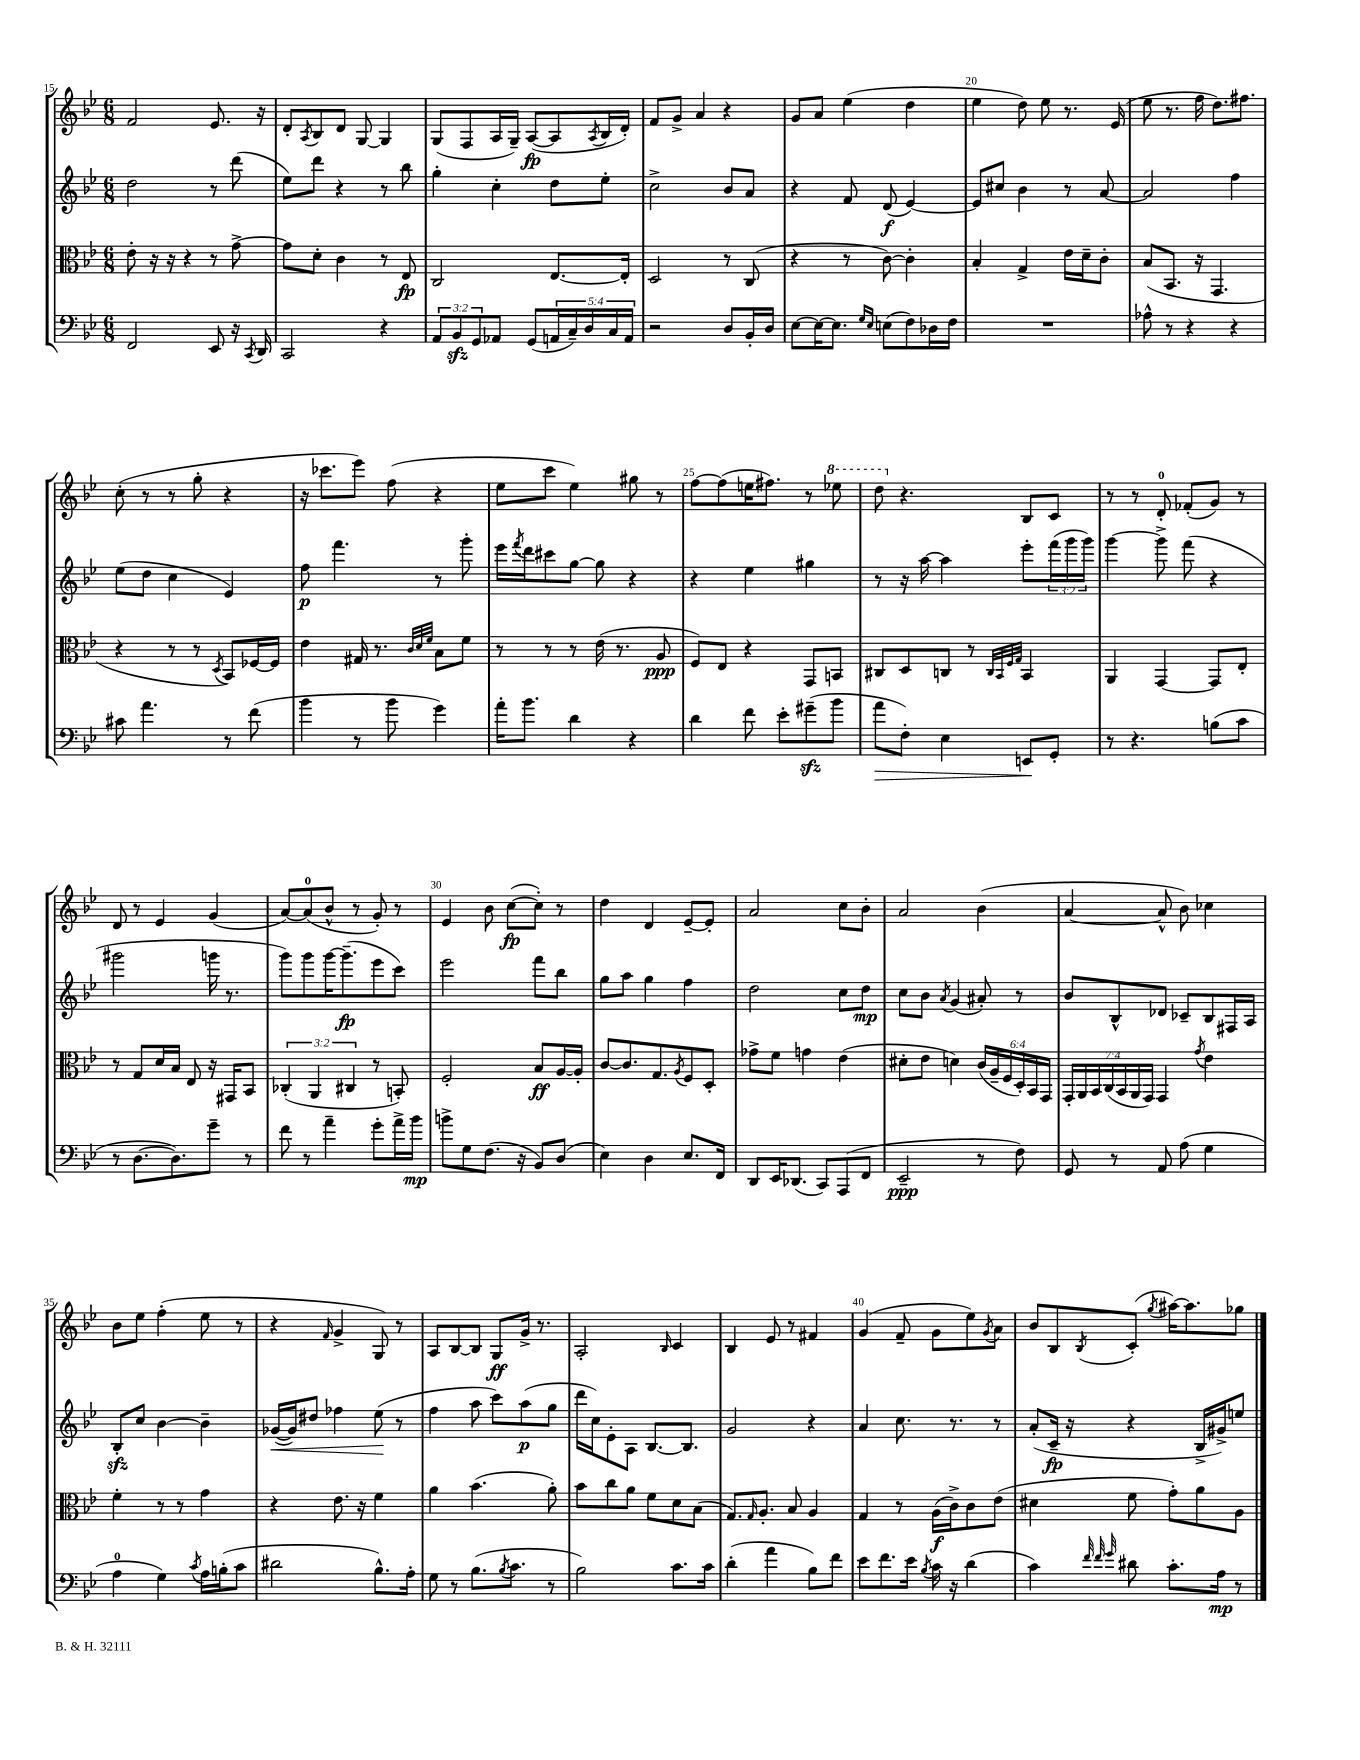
<<
\new StaffGroup <<
\new Staff = "s0" {
    \clef treble \key bes \major \numericTimeSignature \time 6/8
    f'2 ees'8. r16 |
    d'8-. \acciaccatura { a8 } bes8 d'8 g8~ g4 |
    g8( f8 a16 g16--) a8~\fp( a8 \acciaccatura { a8 } bes16 d'16-.) |
    f'8 g'8-> a'4 r4 |
    g'8 a'8 ees''4( d''4 |
    ees''4 d''8) ees''8 r8. ees'16( |
    ees''8 r8. f''16 d''8.) fis''8. |
    c''8-.( r8 r8 g''8-. r4 |
    r16 ces'''8. ees'''8) f''8( r4 |
    ees''8 c'''8 ees''4) gis''8 r8 |
    f''8~ f''8( e''16 fis''8.) r8 \ottava #1 ees'''!8 |
    d'''8 \ottava #0 r4. bes8 c'8 |
    r8 r8 d'8-0-. fes'8-.( g'8) r8 |
    d'8 r8 ees'4 g'4( |
    a'8~) a'8-0( bes'8-^ r8 g'8-.) r8 |
    ees'4 bes'8 c''8~\fp( c''8-.) r8 |
    d''4 d'4 ees'8~-- ees'8-. |
    a'2 c''8 bes'8-. |
    a'2 bes'4( |
    a'4~ a'8-^ bes'8) ces''4 |
    bes'8 ees''8 f''4-.( ees''8 r8 |
    r4 \grace { f'16 } g'4-> g8) r8 |
    a8 bes8~ bes8 g8\ff g'16-> r8. |
    a2-. \grace { bes16 } c'4 |
    bes4 ees'8 r8 fis'4 |
    g'4( f'8-- g'8 ees''8) \acciaccatura { g'8 } a'8 |
    bes'8 bes8 \acciaccatura { bes8 } c'8-.( \acciaccatura { g''8 } ais''16~) ais''8. ges''8 \bar "|." |
}
\new Staff = "s1" {
    \clef treble \key bes \major \numericTimeSignature \time 6/8 \override Staff.TupletNumber.text = #tuplet-number::calc-fraction-text
    d''2 r8 d'''8( |
    ees''8) d'''8 r4 r8 bes''8 |
    g''4-. c''4-. d''8 ees''8-. |
    c''2-> bes'8 a'8 |
    r4 f'8 d'8\f( ees'4~) |
    ees'8 cis''8 bes'4 r8 a'8~ |
    a'2 f''4 |
    ees''8( d''8 c''4 ees'4) |
    f''8\p f'''4. r8 g'''8-. |
    ees'''16 \acciaccatura { f'''8 } d'''16 cis'''8 g''8~ g''8 r4 |
    r4 ees''4 gis''4 |
    r8 r16 a''16~ a''4 ees'''8-. \tuplet 3/2 { f'''16( g'''16 g'''16) } |
    g'''4~ g'''8-> f'''8( r4 |
    gis'''2 g'''16 r8. |
    g'''8) g'''8 g'''16~ g'''8.--\fp( ees'''8 c'''8) |
    ees'''2 f'''8 bes''8 |
    g''8 a''8 g''4 f''4 |
    d''2 c''8 d''8\mp |
    c''8 bes'8 \acciaccatura { a'8 } g'4( ais'8-.) r8 |
    bes'8 bes8-^ des'8 ces'8-- bes8 fis16 a16 |
    bes8-.\sfz c''8 bes'4~ bes'4-- |
    ges'16~\<( ges'16) dis''8 fes''4 ees''8\!( r8 |
    f''4 a''8 c'''8) a''8\p( g''8 |
    d'''16 c''16) ees'8-. a8 bes8.~ bes8. |
    g'2 r4 |
    a'4 c''8. r8. r8 |
    a'8-.( c'16--\fp r16 r4 bes16-> gis'16->) e''8 \bar "|." |
}
\new Staff = "s2" {
    \clef alto \key bes \major \numericTimeSignature \time 6/8 \override Staff.TupletNumber.text = #tuplet-number::calc-fraction-text
    ees'8-. r16 r16 r4 r8 g'8~-> |
    g'8 d'8-. c'4 r8 ees8\fp |
    c2 ees8.~ ees16-. |
    d2 r8 c8( |
    r4 r8 c'8~) c'4-. |
    bes4-. g4-> ees'16 d'16-- c'8-. |
    bes8( bes,8. r16 g,4. |
    r4 r8 r8 \acciaccatura { d8 } bes,8) fes16~ fes16 |
    ees'4 gis16 r8. \grace { c'32 d'32 f'32 } bes8 f'8 |
    r8 r8 r8 ees'16( r8. a8\ppp |
    f8) ees8 r4 g,8 b,8 |
    cis8 d8 c8 r8 \grace { c32 bes,32 f32 g32 } bes,4 |
    a,4 g,4~ g,8 ees8-. |
    r8 g8 d'16 bes16 ees8 r16 gis,16 bes,8 |
    \tuplet 3/2 { ces4-.( a,4 cis4 } r8 b,8-.) |
    f2-. bes8\ff a16~ a16-. |
    c'8~ c'8. g8. \acciaccatura { a8 } f8 d8-. |
    ges'8-> f'8 g'4 ees'4( |
    dis'8-. ees'8 d'4) \tuplet 6/4 { c'16( a16-- f16 d16-.) bes,16 g,16 } |
    \tuplet 7/4 { g,16-. a,16 bes,16 c16( bes,16 a,16 g,16) } g,4 \acciaccatura { g'8 } ees'4 |
    f'4-. r8 r8 g'4 |
    r4 ees'8. r16 f'4 |
    a'4 bes'4.( a'8-.) |
    bes'8 c''8 a'8 f'8 d'8 bes8( |
    g8.) \grace { g16 } a8.-. bes8 a4 |
    g4 r8 a16\f( c'16->) c'8 ees'8( |
    dis'4 f'8 g'8-.) a'8 a8 \bar "|." |
}
\new Staff = "s3" {
    \clef bass \key bes \major \numericTimeSignature \time 6/8 \override Staff.TupletNumber.text = #tuplet-number::calc-fraction-text
    f,2 ees,8 r16 \acciaccatura { c,8 } d,16 |
    c,2 r4 |
    \tuplet 3/2 { a,8 bes,8\sfz g,8 } aes,8 g,8( \tuplet 5/4 { a,16 c16--) d16 c16 a,16 } |
    r2 d8 bes,16-. d16 |
    ees8~ ees16~ ees8. \grace { g16 ees16 } e8( f8) des16 f16 |
    R2. |
    aes8-^ r8 r4 r4 |
    cis'8 a'4. r8 f'8( |
    bes'4 r8 bes'8 g'4) |
    a'16-. bes'8. d'4 r4 |
    d'4 f'8 ees'8-. gis'8--\sfz( bes'8 |
    a'8\> f8-.) ees4 e,8\! g,8-. |
    r8 r4. b8( c'8 |
    r8 d8.~ d8.) g'8-- r8 |
    f'8 r8 a'4-- g'8-. a'16-> bes'16\mp |
    b'8-> g8 f8.( r16 bes,8) d8( |
    ees4) d4 ees8. f,16 |
    d,8 ees,16 des,8.( c,8) a,,8( f,8 |
    ees,2--\ppp r8 f8) |
    g,8 r8 a,8 a8( g4 |
    a4-0 g4) \acciaccatura { c'8 } a16 b16-.( c'8 |
    dis'2 bes8.-^) a16-. |
    g8 r8 bes8.( \acciaccatura { bes8 } c'8. r8 |
    bes2) c'8. c'16 |
    d'4-.( a'4 bes8) f'8 |
    ees'8 f'8. ees'16 \acciaccatura { bes8 } c'16 r16 d'4( |
    c'4) \grace { f'32 f'32 g'32 } dis'8 c'8.-. a16\mp r8 \bar "|." |
}
>>
>>
\layout { \context { \Score currentBarNumber = #15 \override BarNumber.break-visibility = ##(#f #t #t) barNumberVisibility = #(every-nth-bar-number-visible 5) } }
